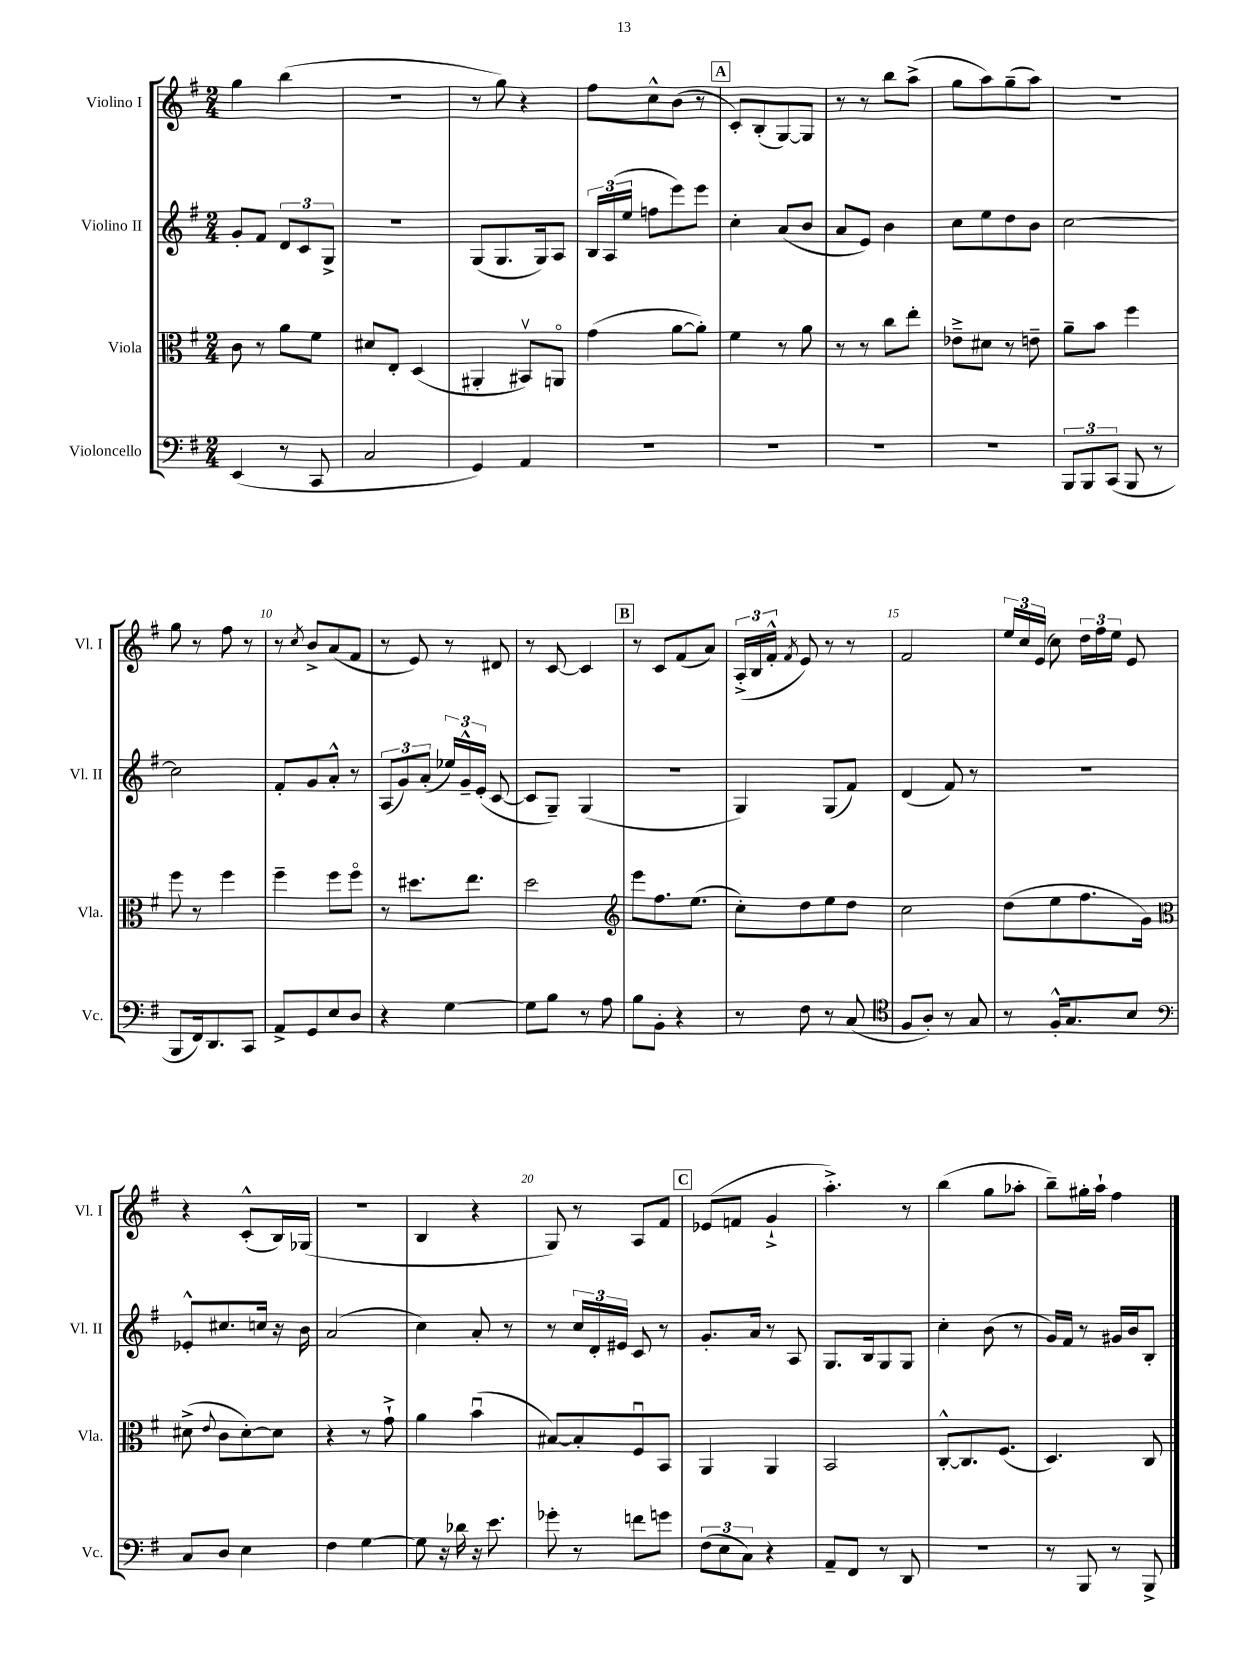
<<
\new StaffGroup <<
\new Staff = "s0" \with { instrumentName = "Violino I" shortInstrumentName = "Vl. I" } {
    \clef treble \key g \major \numericTimeSignature \time 2/4
    \autoBeamOff g''4 b''4( |
    R2 |
    r8 g''8) r4 |
    fis''8[ c''8-^ b'8]( r8 |
    \mark \markup { \box "A" } c'8[-.) b8-.( g8~) g8] |
    r8 r8 b''8[ a''8]->( |
    g''8[ a''8) g''8--( a''8]) |
    r2 |
    g''8 r8 fis''8 r8 |
    r8 \acciaccatura { c''8 } b'8[-> a'8( fis'8] |
    r8 e'8) r8 dis'8 |
    r8 c'8~ c'4 |
    \mark \markup { \box "B" } r8 c'8[ fis'8( a'8]) |
    \tuplet 3/2 { a16[-.->( b16 fis'16]-.-^ } \acciaccatura { fis'8 } e'8) r8 r8 |
    fis'2 |
    \tuplet 3/2 { e''16[ c''16 e'16]( } c''8) \tuplet 3/2 { d''16[ fis''16 e''16] } e'8 |
    r4 c'8[-.-^( b16) ges16]( |
    R2 |
    b4 r4 |
    g8) r8 a8[ fis'8] |
    \mark \markup { \box "C" } ees'8[( f'8] g'4-!-> |
    a''4.-.->) r8 |
    b''4( g''8[ aes''8]-. |
    b''8[--) gis''16-. a''16]-! fis''4 \bar "|." |
}
\new Staff = "s1" \with { instrumentName = "Violino II" shortInstrumentName = "Vl. II" } {
    \clef treble \key g \major \numericTimeSignature \time 2/4
    \autoBeamOff g'8[-. fis'8] \tuplet 3/2 { d'8[ c'8 g8]-> } |
    R2 |
    g8[( g8. g16) a8] |
    \tuplet 3/2 { b16[ a16( e''16] } f''8[ e'''8) e'''8] |
    \mark \markup { \box "A" } c''4-. a'8[( b'8] |
    a'8[ e'8]) b'4 |
    c''8[ e''8 d''8 b'8] |
    c''2~ |
    c''2 |
    fis'8[-. g'8 a'8]-.-^ r8 |
    \tuplet 3/2 { a8[( g'8) a'8]-.( } \tuplet 3/2 { ees''16[) g'16---^ e'16]-.( } c'8~ |
    c'8[ g8]--) g4( |
    \mark \markup { \box "B" } R2 |
    g4) g8[( fis'8]) |
    d'4( fis'8) r8 |
    r2 |
    ees'8[-.-^ cis''8. c''16] r16 b'16 |
    a'2( |
    c''4) a'8-. r8 |
    r8 \tuplet 3/2 { c''16[ d'16-. eis'16] } c'8 r8 |
    \mark \markup { \box "C" } g'8.[-. a'16] r8 a8 |
    g8.[ b16 g8 g8] |
    c''4-. b'8( r8 |
    g'16[) fis'16] r8 gis'16[ b'16 b8]-. \bar "|." |
}
\new Staff = "s2" \with { instrumentName = "Viola" shortInstrumentName = "Vla." } {
    \clef alto \key g \major \numericTimeSignature \time 2/4
    \autoBeamOff c'8 r8 a'8[ fis'8] |
    dis'8[ e8]-. d4( |
    ais,4-. bis,8[\upbow) a,8]\flageolet |
    g'4( a'8[~ a'8]-.) |
    \mark \markup { \box "A" } fis'4 r8 a'8 |
    r8 r8 c''8[ e''8]-. |
    ees'8[---> dis'8] r8 e'8-- |
    a'8[-- b'8] fis''4 |
    fis''8 r8 fis''4 |
    fis''4-- fis''8[ fis''8]\flageolet |
    r8 dis''8.[ e''8.] |
    d''2 |
    \mark \markup { \box "B" } \clef treble e'''8[ fis''8. e''8.]( |
    c''8[-.) d''8 e''8 d''8] |
    c''2 |
    d''8[( e''8 fis''8. g'16]) |
    \clef alto dis'8->( \appoggiatura { e'8 } c'8[ dis'8~-.) dis'8] |
    r4 r8 g'8-!-> |
    a'4 b'4\downbow( |
    bis8[~) bis8-. fis8\downbow b,8] |
    \mark \markup { \box "C" } a,4 a,4 |
    b,2 |
    c8[~-.-^ c8. fis8.]( |
    d4.) c8 \bar "|." |
}
\new Staff = "s3" \with { instrumentName = "Violoncello" shortInstrumentName = "Vc." } {
    \clef bass \key g \major \numericTimeSignature \time 2/4
    \autoBeamOff e,4( r8 c,8 |
    c2 |
    g,4) a,4 |
    R2 |
    \mark \markup { \box "A" } R2 |
    R2 |
    R2 |
    \tuplet 3/2 { b,,8[ b,,8 c,8]( } b,,8 r8 |
    b,,8[ fis,16) d,8. c,8] |
    a,8[-> g,8 e8 d8] |
    r4 g4~ |
    g8[ b8] r8 a8 |
    \mark \markup { \box "B" } b8[ b,8]-. r4 |
    r8 fis8 r8 c8( |
    \clef tenor fis8[ a8]-.) r8 g8 |
    r8 fis16[-.-^ g8. b8] |
    \clef bass c8[ d8] e4 |
    fis4 g4~ |
    g8 r16 des'16 r16 e'8. |
    ges'8-. r8 f'8[ g'8] |
    \mark \markup { \box "C" } \tuplet 3/2 { fis8[( e8 c8]) } r4 |
    a,8[-- fis,8] r8 d,8 |
    R2 |
    r8 b,,8 r8 b,,8-> \bar "|." |
}
>>
>>
\layout { \context { \Score \override BarNumber.break-visibility = ##(#f #t #t) barNumberVisibility = #(every-nth-bar-number-visible 5) } }
